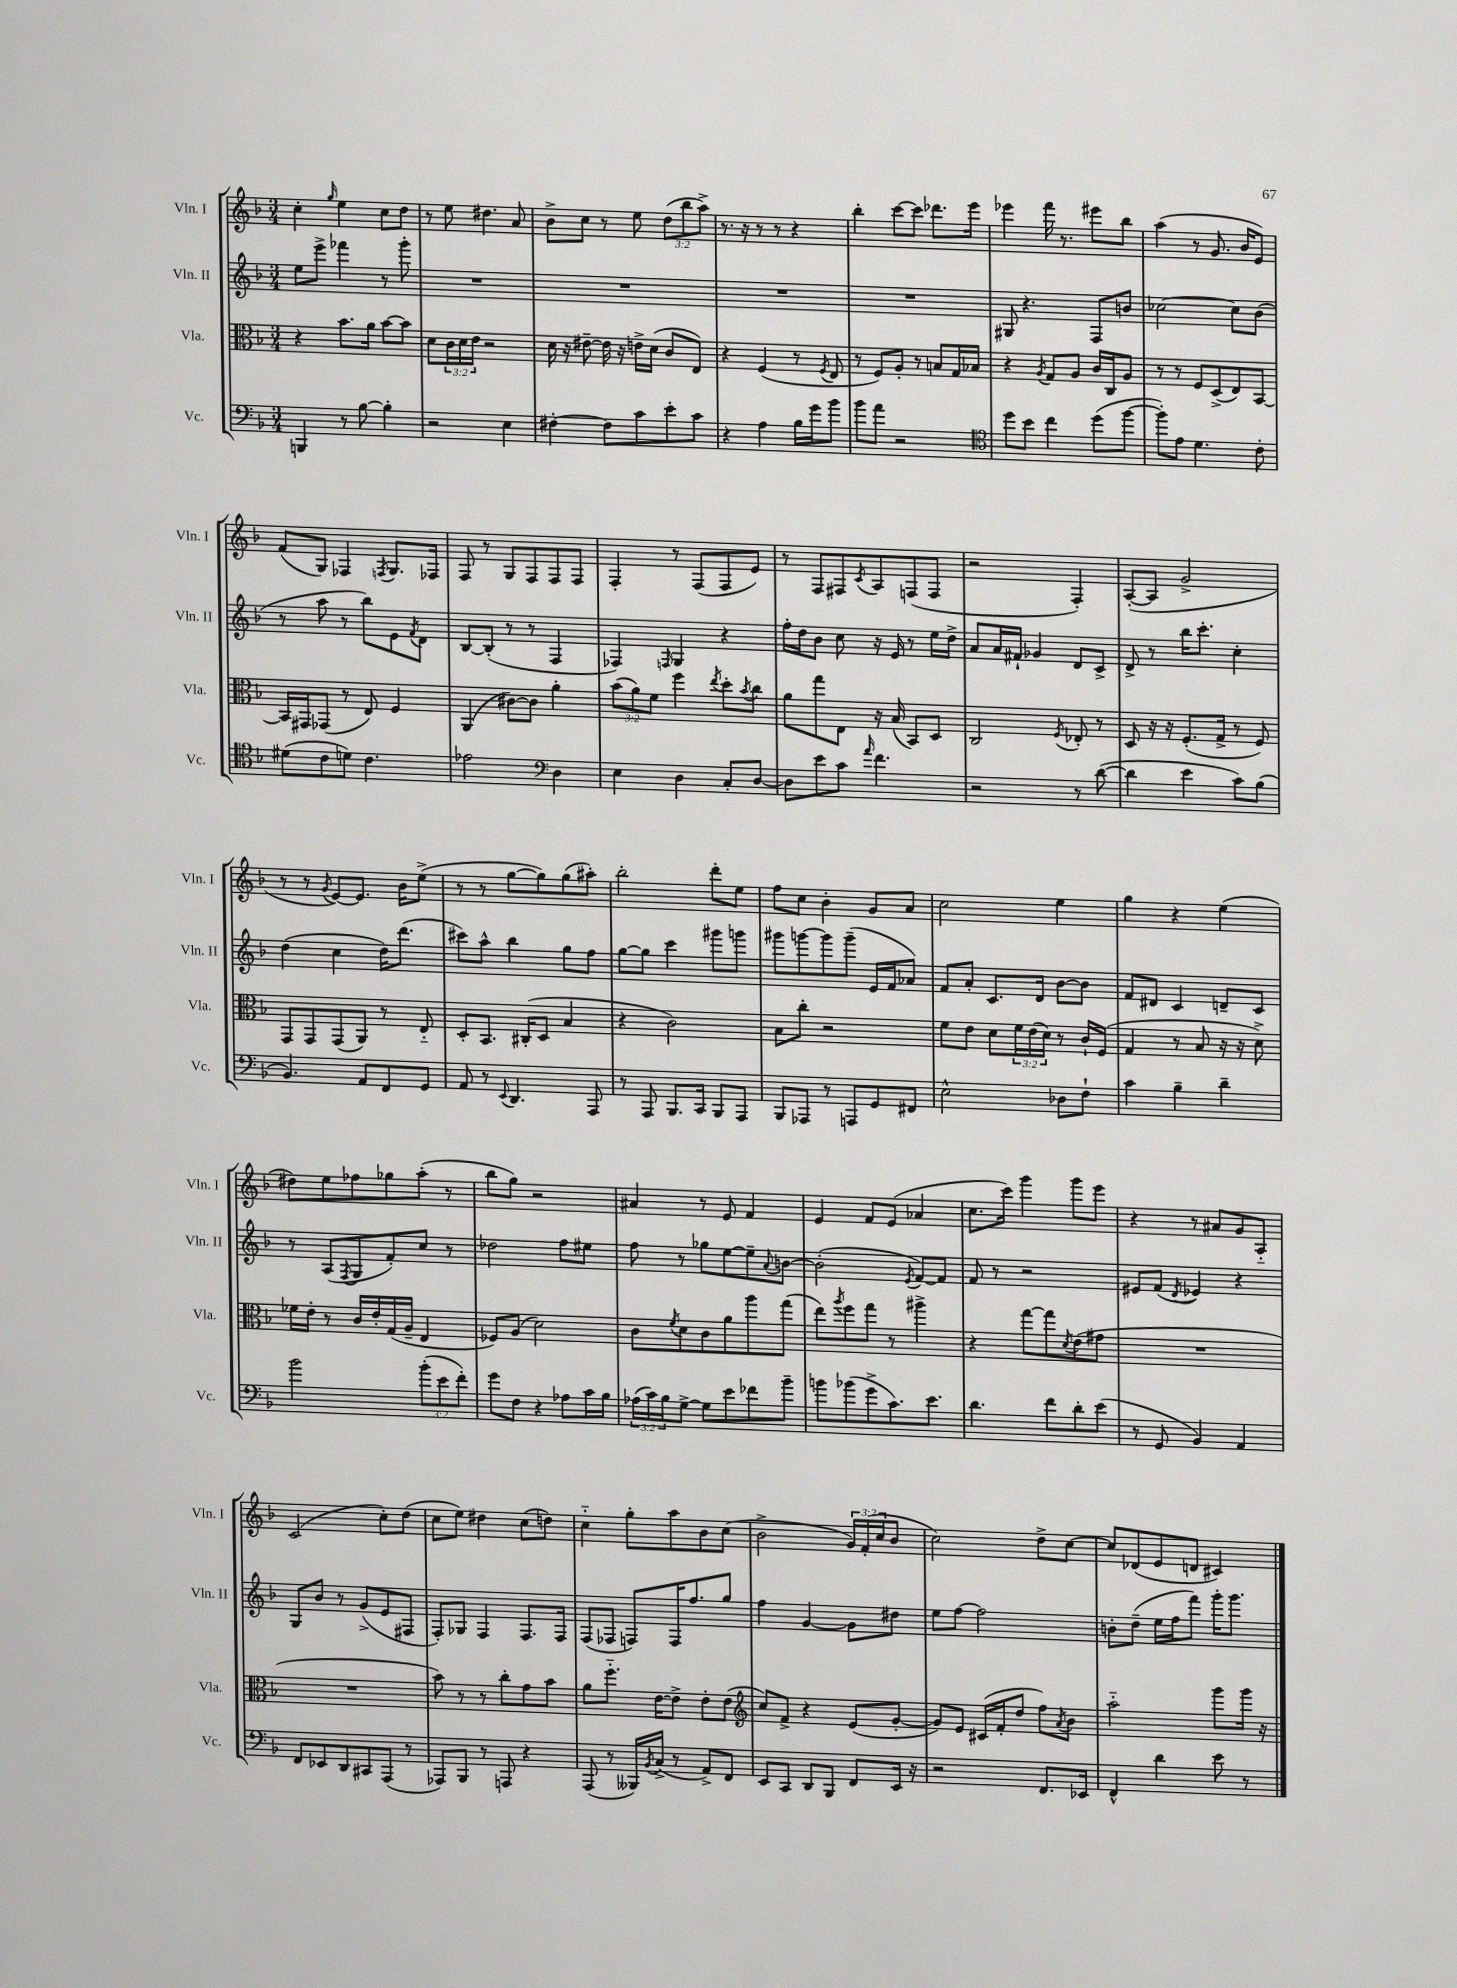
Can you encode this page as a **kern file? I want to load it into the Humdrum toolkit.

**kern	**kern	**kern	**kern
*part4	*part3	*part2	*part1
*staff4	*staff3	*staff2	*staff1
*I"Vc.	*I"Vla.	*I"Vln. II	*I"Vln. I
*I'Vc.	*I'Vla.	*I'Vln. II	*I'Vln. I
*clefF4	*clefC3	*clefG2	*clefG2
*k[b-]	*k[b-]	*k[b-]	*k[b-]
*M3/4	*M3/4	*M3/4	*M3/4
=140	=140	=140	=140
4BBBn/	4r	8ee\L	4cc'\
.	.	8eee^\J	.
.	.	.	16qqgg/
8r	8.b-\L	4fff-X\	4ee\
[8B-\	.	.	.
.	16a\Jk	.	.
4B-'\]	[8b-\L	8r	8cc\L
.	8b-\J]	8ggg'\	8dd\J
=141	=141	=141	=141
2r	8d\L	2.r	8r
.	24c\L	.	8ee\
.	24d\	.	.
.	24e\JJ	.	.
.	2r	.	4.dd#X\
4E\	.	.	.
.	.	.	8a/
=142	=142	=142	=142
[4F#X'\	16d\	2.r	8b-^\L
.	16r	.	.
.	[8e#X~\	.	8cc\J
8F#\L]	16e#\]	.	8r
.	16r	.	.
8c\	16en^\LL	.	8ee\
.	(16d\JJ	.	.
8e'\	8c/L	.	(12dd\L
.	.	.	12bb-\
8c\J	8E/J)	.	.
.	.	.	12aa^\J)
=143	=143	=143	=143
4r	4r	2.r	8.r
.	.	.	16r
4A\	(4F/	.	8r
.	.	.	8r
16B-\LL	8r	.	4r
16g\J	.	.	.
.	8qF/	.	.
8b-\J	8E/	.	.
=144	=144	=144	=144
8b-\L	8r	2.r	4bb-'\
8a\J	8F/L)	.	.
2r	8A'/J	.	[8ccc\L
.	8r	.	8ccc\J]
.	8Bn/L	.	8.ddd-X\L
.	16G/L	.	.
.	16B-X/JJ	.	16eee\Jk
=145	=145	=145	=145
*clefC4	*	*	*
8dd\L	4r	8G#X/	4eee-X\
8b-\J	.	4.r	.
.	8qA/	.	.
4cc\	8G/L	.	16fff\
.	.	.	8.r
.	8A/J	.	.
(8dd\L	16c/LL	8F/L	8eee#X\L
.	16C/J	.	.
[8ff\J	8A/J	8bn/J	8bb-\J
=146	=146	=146	=146
8ff'\L])	8r	[2cc-X\	(4aa\
8e\J	8r	.	.
4.d\	8F/L	.	8r
.	(8D^/	.	8.g/
.	8E/)	8cc-\L]	.
.	.	.	16b-/KL
8c'\	[8BB-/J	(8b-\J	8e/J)
!!LO:LB:g=z
=147	=147	=147	=147
(8d#X\L	16BB-/LL]	8r	(8f/L
.	16GG#X/J	.	.
8c\	(8GG-X/J	8aa\	8G/J)
8dn\J)	8r	8r	4F-X/
4.c\	8E/)	8bb-\L)	.
.	.	.	8qFn/
.	4F/	8e\	8.G/L
.	.	8qf/	.
.	.	8d\J	.
.	.	.	16F-X/Jk
=148	=148	=148	=148
2e-X\	(4AA/	[8B-/L	8F/
.	.	(8B-'/J]	8r
.	[8c#X\L)	8r	8G/L
.	8c#\J]	8r	8F/
*clefF4	*	*	*
4D\	4a'\	4F/	8F/
.	.	.	8F/J
=149	=149	=149	=149
4E\	(12b-\L	4F-X/)	4F'/
.	12a\)	.	.
.	12f\J	.	.
.	.	16qqFn/	.
4D\	4ff\	4G/	8r
.	.	.	(8F/L
.	8qee/	.	.
8C'/L	8dd'\L	4r	8F/
.	8qb-/	.	.
[8D/J	8cc\J	.	8e/J)
=150	=150	=150	=150
8D\L]	8a\L	16ff'\LL	8r
.	.	16dd\J	.
8e\	8gg\	8b-\J	8F/L
8c\J	8E\J	8cc\	8F#X/
16qqa/	.	.	8qc/
4.f\	16r	16r	8A/
.	(16B-/	16e/	.
.	8BB-/L)	8r	(8Fn/
.	8D/J	16ee\LL	8F/J
.	.	16dd^\JJ	.
=151	=151	=151	=151
2r	2C/	8a/L	2r
.	.	16a/L	.
.	.	16f#X`/JJ	.
.	.	4g-X/	.
.	8qF/	.	.
8r	8E-X'/	8d/L	4F'/)
([8d\	8r	8c^/J	.
=152	=152	=152	=152
4d\]	8D/	8d^/	([8A'/L
.	16r	8r	8A/J]
.	16r	.	.
4e\	(8.F'/L	16bb-\KL	2g^/
.	.	8.ccc'\J	.
.	16G^/Jk	.	.
8c\L)	8r	4cc'\	.
(8B-\J	8F/)	.	.
!!LO:LB:g=z
=153	=153	=153	=153
4.BB-/)	8GG/L	(4dd\	8r
.	8GG/	.	8r
.	.	.	8qg/
.	(8GG/	4cc\	[8e/L)
8AA/L	8AA/J)	.	8.e/J]
8FF/	8r	16dd\KL)	.
.	.	(8.ddd\J	16b-\KL
8GG/J	8E/	.	(8ee^\J
=154	=154	=154	=154
8AA/	8D'/L	8ccc#X\L)	8r
8r	8.BB-/J	8aa^^\J	8r
8qqEE/	.	.	.
4.DD/	.	4bb-\	[8gg\L
.	(16C#X'/KL	.	.
.	8D/J	.	8gg\])
.	4B-/	8gg\L	(8gg\
8AAA/	.	8ff\J	8aa#X'\J)
=155	=155	=155	=155
8r	4r	[8gg\L	2bb-'\
8AAA/	.	8gg\J]	.
8.BBB-/L	2c\)	4ccc\	.
16CC/Jk	.	.	.
8BBB-/L	.	8ggg#X\L	8ddd'\L
8AAA/J	.	8gggn\J	8ee\J
=156	=156	=156	=156
8BBB-/L	8B-\L	8ggg#X\L	8ff\L
8AAA-X/J	8cc'\J	[8gggn\	8cc\J
8r	2r	8ggg\]	4b-'\
8AAAn/L	.	(8ggg~\J	.
8GG/	.	16e/LL	8g/L
.	.	16f/J	.
8FF#X/J	.	8a-X/J)	8a/J
=157	=157	=157	=157
2E^^\	8f\L	8f/L	2cc\
.	8e\J	8a'/J	.
.	8d\L	8.c/L	.
.	24f\L	.	.
.	(24e\	.	.
.	.	16d/Jk	.
.	24d\JJ)	.	.
8D-X\L	8r	[8b-\L	4ee\
8F`\J	16c`/LL	8b-\J]	.
.	(16F/JJ	.	.
=158	=158	=158	=158
4c\	4G/	8f/L	4gg\
.	.	8d#X/J	.
4B-~\	8r	4c/	4r
.	8B-/	.	.
4d~\	16r	8dn~/L	(4ee\
.	16r	.	.
.	8d^\)	8c/J	.
!!LO:LB:g=z
=159	=159	=159	=159
2b-\	16f-X\LL	8r	8dd#X\L)
.	16e'\JJ	.	.
.	8r	(8A/L	8ee\
.	.	8qF/	.
.	16c/LL	8G/	8ff-X\
.	16e'/	.	.
.	(16G/	8f'/)	8gg-X\
.	16A~/JJ	.	.
(12b-'\L	4E/	8cc/J	(8aa'\J
12e\	.	.	.
.	.	8r	8r
12f'\J)	.	.	.
=160	=160	=160	=160
8g\L	8F-X/L)	2dd-X\	8bb-\L
8F\J	(8A/J	.	8gg\J)
4r	2d\)	.	2r
8A-X\L	.	8ff\L	.
16c\L	.	8ee#X\J	.
16B-\JJ	.	.	.
=161	=161	=161	=161
(24A-X\LL	8c\L	8ff\	4a#X/
24c\)	.	.	.
24B-\J	.	.	.
.	8qf/	.	.
[8G^\J	8d\	8r	.
8G\L]	8c\	8gg-X\L	8r
8e\	8a\	[8ee\	8e/
8f-X\	8aa\	8ee~\]	4f/
.	.	8qqa/	.
8b-~\J	(8gg\J	[8bn\J	.
=162	=162	=162	=162
8bn\L	8ee\L)	(2b'\]	4e/
.	8qaa/	.	.
(8b-X\	8ff\	.	.
8g^\	8gg\J	.	8f/L
8.c\)	8r	.	(8e/J
.	.	8qe/	.
.	4aa#X^\	[8f/L)	4a-X/
8.e\J	.	.	.
.	.	8f/J]	.
=163	=163	=163	=163
4.d\	4r	8f/	8.cc\L
.	.	8r	.
.	.	.	16ccc\Jk)
.	[8gg\L	2r	4ggg\
8f\L	8gg\]	.	.
.	8qd/	.	.
8d'\	(8e\	.	8ggg\L
(8e\J	8g#X\J	.	8eee\J
=164	=164	=164	=164
8r	2.r	8e#X/L	4r
8GG/	.	(8f/J	.
.	.	8qd/	.
4BB-/)	.	4e-X/)	8r
.	.	.	8a#X/L
4AA/	.	4r	8g/
.	.	.	8A/J
!!LO:LB:g=z
=165	=165	=165	=165
8FF/L	2.r	8G/L	(2c/
8EE-X/	.	8b-/J	.
8DD/	.	8r	.
8CC#X/	.	(8g^/L	.
(8AAA/J	.	8e/	8cc'\L)
8r	.	8F#X/J	(8dd\J
=166	=166	=166	=166
8AAA-X/L)	8b-\)	8F'/L)	8cc\L
8BBB-/J	8r	8G-X/J	8ee\J)
8r	8r	4F/	4dd#X\
8AAAn/	8cc'\L	.	.
4r	8g\	8.F/L	(8cc\L
.	8b-\J	.	8ddn\J)
.	.	16F/Jk	.
=167	=167	=167	=167
(8AAA/	8a\L	(8F/L	4cc\
8r	8.ff\J	8F-X/J	.
16BBB--X/LL)	.	8Fn/L)	8gg'\L
8qBB-/	.	.	.
(16C^/JJ	[16e\KL	.	.
8r	8e^\J]	16F/K	8aa\
.	.	8.ff/	.
8AA^/L)	8e'\L	.	8b-\
8FF/J	(8e\J	8gg/J	(8cc\J
=168	=168	=168	=168
*	*clefG2	*	*
8EE/L	8cc/L)	4ff\	2b-^\
8CC/J	8f^/J	.	.
8DD/L	4r	[4g/	.
8BBB-/J	.	.	.
8FF/L	(8e/L	8g\L]	24g/LL)
.	.	.	(24f'/
.	.	.	24cc/J
16EE/Jk	[8g'/J	8dd#X\J	8b-/J
16r	.	.	.
=169	=169	=169	=169
2r	8g/L])	8ee\L	2cc\)
.	8e/J	[8ff\J	.
.	(16c#X/LL	2ff\]	.
.	16f'/J	.	.
.	8dd/J	.	.
8.FF/L	8ff\L)	.	8dd^\L
.	8qa/	.	.
.	8b-\J	.	[8cc\J
16EE-X/Jk	.	.	.
=170	=170	=170	=170
4FF^^/	2aa\	8bn'\L	8cc/L]
.	.	(8dd~\J	(8d-X/
4d\	.	16ee\LL	8e/
.	.	16ff\J	.
.	.	8fff\J)	8dn/J
8e\	8ggg\L	16ggg'\KL	4c#X/)
.	.	8.ggg\J	.
8r	16ggg\Jk	.	.
.	16r	.	.
==	==	==	==
*-	*-	*-	*-
